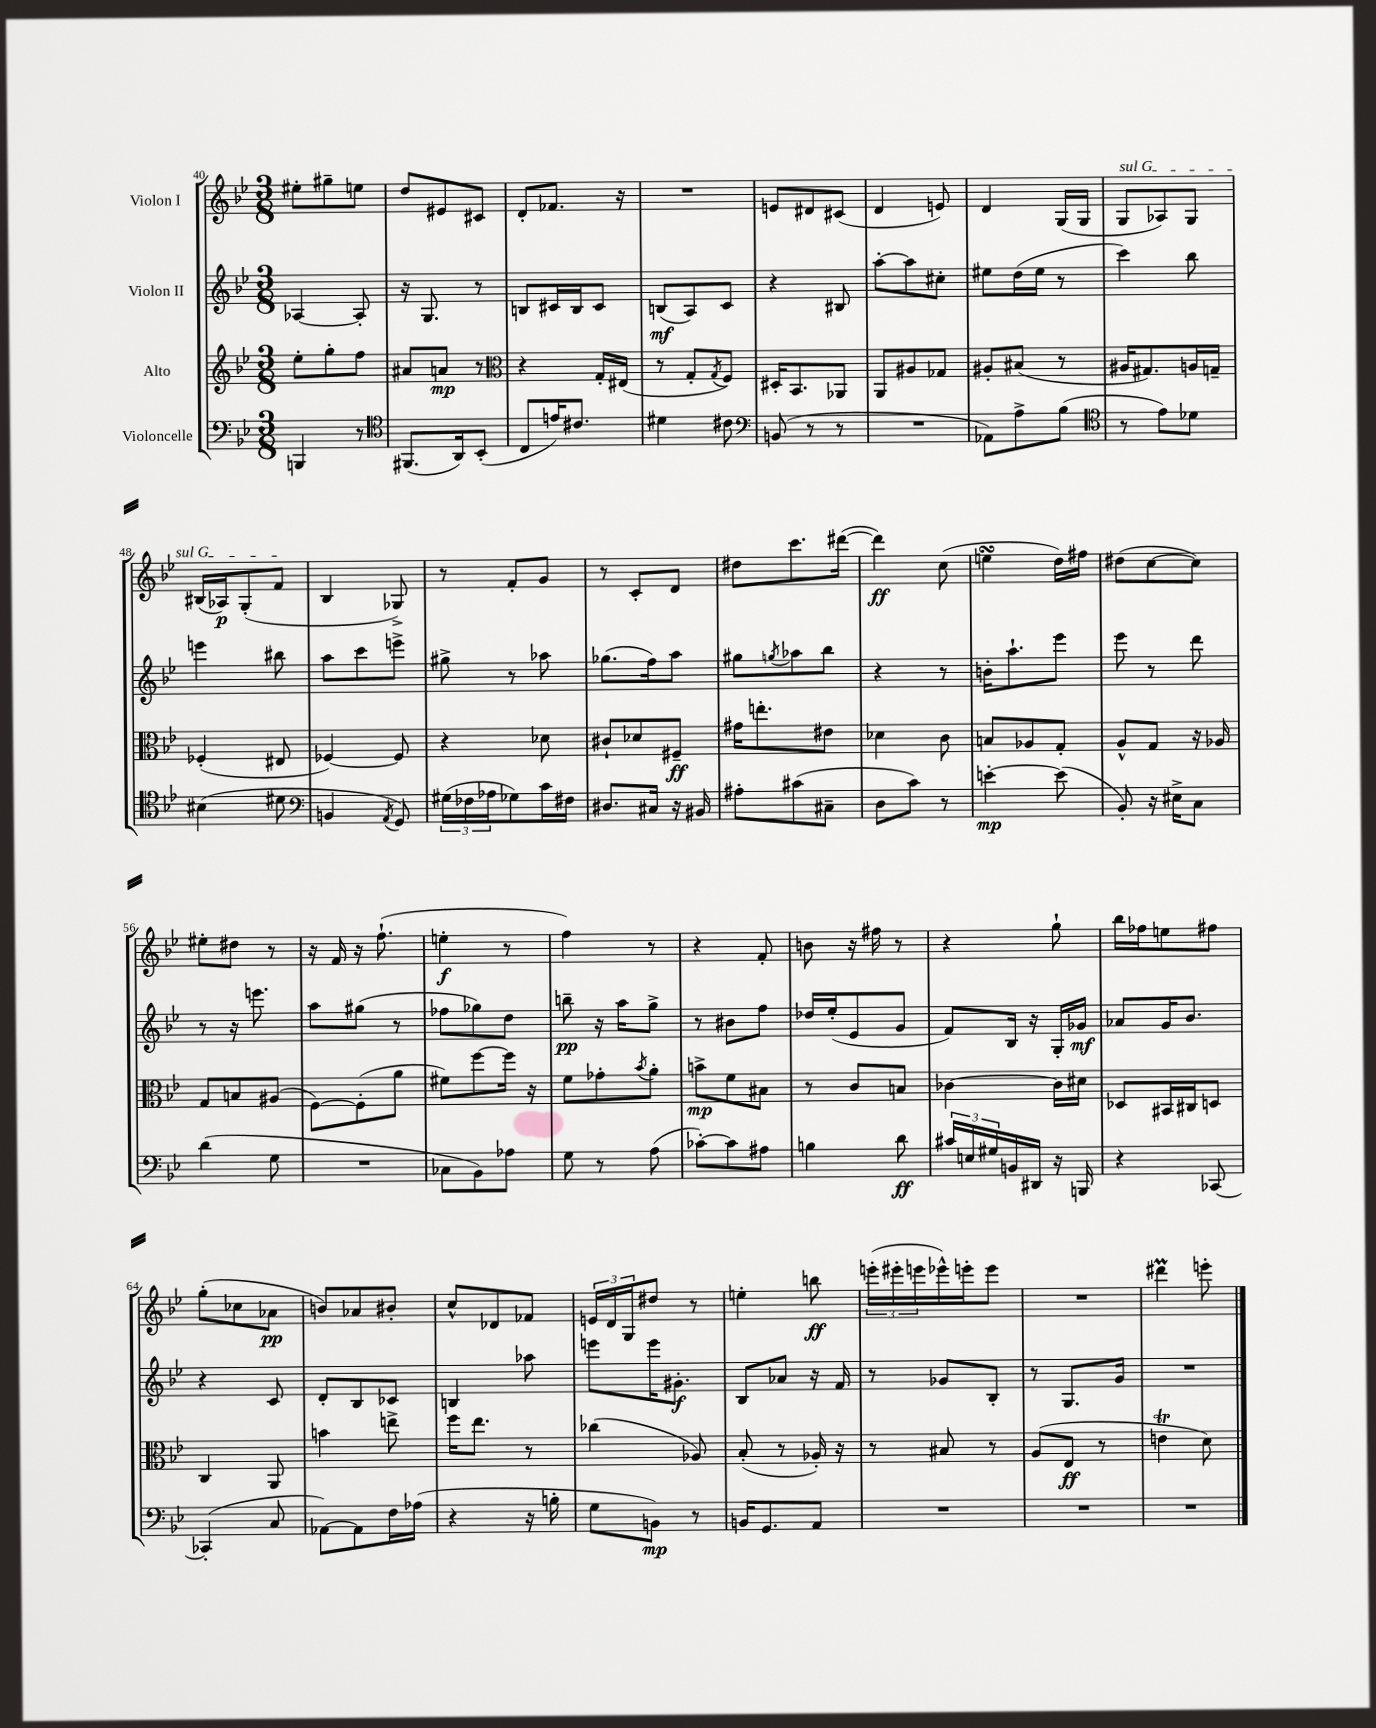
<<
\new StaffGroup <<
\new Staff = "s0" \with { instrumentName = "Violon I" } {
    \clef treble \key bes \major \numericTimeSignature \time 3/8
    eis''8-. gis''8-- e''8 |
    d''8 eis'8 cis'8 |
    d'8-. fes'8. r16 |
    R4. |
    e'8 dis'8 cis'8( |
    d'4 e'8) |
    d'4 g16( g16 |
    \once \override TextSpanner.bound-details.left.text = \markup { \italic "sul G" } g8\startTextSpan aes8) g8 |
    bis16( aes16\p) g8-.( f'8\stopTextSpan |
    bes4 ges8->) |
    r8 f'8-. g'8 |
    r8 c'8-. d'8 |
    dis''8 c'''8. dis'''16~( |
    dis'''4\ff) c''8( |
    e''4\turn d''16) fis''16 |
    dis''8( c''8~ c''8) |
    eis''8-. dis''8 r8 |
    r16 f'16 r16 f''8.-!( |
    e''4-.\f r8 |
    f''4) r8 |
    r4 f'8-. |
    b'8 r16 fis''16 r8 |
    r4 g''8-! |
    bes''16 fes''16 e''8 fis''8 |
    g''8-.( ces''8 aes'8\pp |
    b'8) aes'8 bis'8-. |
    c''8-^ des'8 fes'8 |
    \tuplet 3/2 { e'16 d'16 g16 } dis''8 r8 |
    e''4-. b''8\ff |
    \tuplet 3/2 { e'''16-.( eis'''16-. e'''16 } ees'''16-^) e'''16-. e'''8 |
    R4. |
    dis'''4\prall e'''8-. \bar "|." |
}
\new Staff = "s1" \with { instrumentName = "Violon II" } {
    \clef treble \key bes \major \numericTimeSignature \time 3/8
    aes4~ aes8-. |
    r16 g8. r8 |
    b8 cis'16 b16 cis'8 |
    b8\mf( a8) c'8 |
    r4 bis8 |
    a''8~-. a''8 cis''8-. |
    eis''8 d''16( eis''16 r8 |
    c'''4) bes''8 |
    e'''4 bis''8 |
    a''8 c'''8 e'''8-> |
    gis''8-> r8 aes''8 |
    ges''8.( f''16) a''8 |
    gis''8 \acciaccatura { g''8 } aes''8 bes''8 |
    r4 r8 |
    b'16-. a''8.-! ees'''8 |
    ees'''8 r8 d'''8 |
    r8 r16 e'''8. |
    a''8 gis''8( r8 |
    fes''8 ges''8) d''8 |
    b''8--\pp r16 a''16 g''8-> |
    r8 bis'8 f''8 |
    des''16 ees''16-.( ees'8 g'8 |
    f'8) bes16 r16 g16-. ges'16\mf |
    aes'8 g'16 bes'8. |
    r4 c'8 |
    d'8-. bes8 ces'8 |
    b4 aes''8 |
    e'''8 e'''16 gis'8.-.\f |
    bes8 aes'8 r16 f'16 |
    r8 ges'8 bes8-. |
    r8 g8. g'16 |
    R4. \bar "|." |
}
\new Staff = "s2" \with { instrumentName = "Alto" } {
    \clef treble \key bes \major \numericTimeSignature \time 3/8
    ees''8-. g''8-. f''8 |
    ais'8 a'8\mp r8 |
    \clef alto r4 g16-. eis16( |
    r8 g8-. \acciaccatura { g8 } f8) |
    dis16-. bes,8. aes,8 |
    a,8 ais8 ges8 |
    ais8-. bis8( r8 |
    ais16 gis8.) a16 g16-- |
    fes4-.( eis8 |
    fes4~) fes8 |
    r4 des'8 |
    cis'8-! des'8 fis8--\ff |
    gis'16 e''8.-. eis'8 |
    des'4 c'8 |
    b8 aes8 g8-. |
    a8-^ g8 r16 aes16 |
    g8 b8 ais8( |
    f8~) f8-.( a'8 |
    fis'8) f''8~ f''16 r16 |
    f'8 ges'8-. \acciaccatura { bes'8 } a'8-. |
    b'8->\mp f'8 bis8 |
    r8 c'8 b8 |
    ces'4~ ces'16 dis'16 |
    des8 bis,16 cis16 d8 |
    c4 a,8 |
    b'4 e''8-> |
    f''16 ees''8. r8 |
    ces''4( aes8) |
    bes8-.( r8 aes16-.) r16 |
    r8 bis8 r8 |
    a8( ees8\ff r8 |
    e'4\trill d'8) \bar "|." |
}
\new Staff = "s3" \with { instrumentName = "Violoncelle" } {
    \clef bass \key bes \major \numericTimeSignature \time 3/8
    b,,4 r8 |
    \clef tenor fis,8.( a,16) bes,8-.( |
    c8 e'16) cis'8. |
    dis'4 cis'8 |
    \clef bass b,8( r8 r8 |
    R4. |
    aes,8) a8-> bes8( |
    \clef tenor r8 ees'8) des'8 |
    bis4( dis'8 |
    \clef bass b,4 \acciaccatura { a,8 } g,8) |
    \tuplet 3/2 { gis16( fes16 aes16 } ges8) c'16 fis16 |
    dis8. cis16 r16 bis,16 |
    ais8-. cis'8( cis8-- |
    d8 c'8) r8 |
    e'4~-.\mp e'8( |
    bes,8-.) r16 eis16-> c8 |
    d'4( g8 |
    R4. |
    ces8 bes,8) aes8 |
    g8 r8 a8( |
    ces'8~-.) ces'8 ais8 |
    b4 d'8\ff |
    \tuplet 3/2 { cis'16 e16 gis16 } b,16 dis,16 r16 b,,16 |
    r4 ces,8~ |
    ces,4-.( c8 |
    aes,8~) aes,8 f16 aes16( |
    r4 r16 b16-. |
    g8 b,8\mp) r8 |
    b,16 g,8. a,8 |
    R4. |
    R4. |
    R4. \bar "|." |
}
>>
>>
\layout { \context { \Score currentBarNumber = #40 } }
